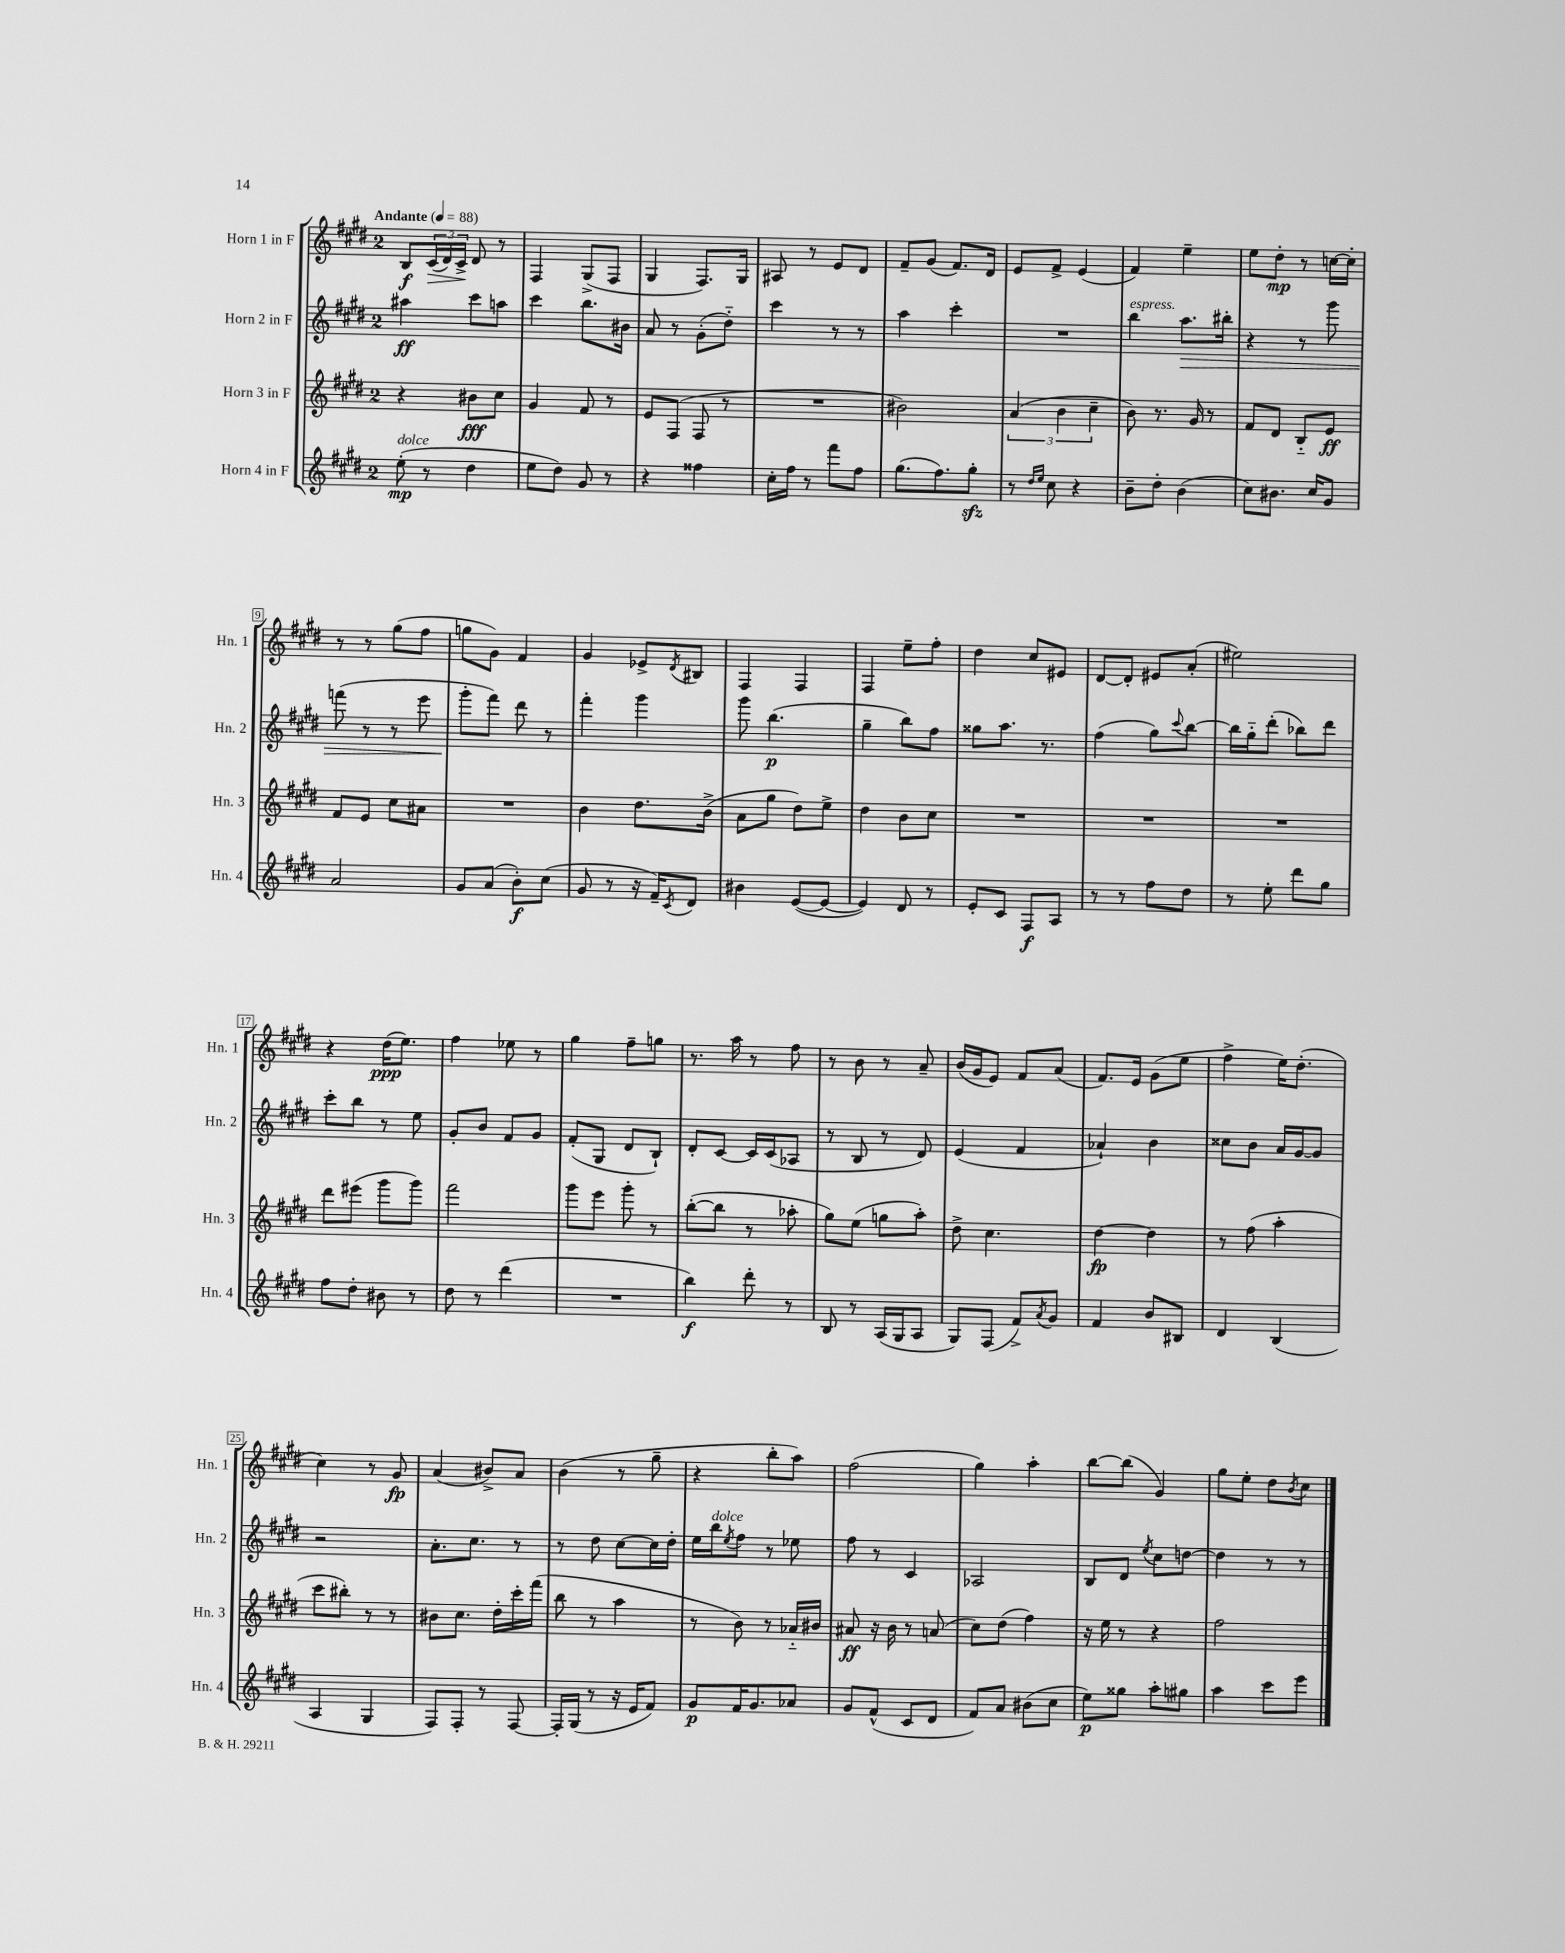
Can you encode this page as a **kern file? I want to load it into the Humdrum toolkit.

**kern	**kern	**kern	**kern
*staff4	*staff3	*staff2	*staff1
*clefG2	*clefG2	*clefG2	*clefG2
*k[f#c#g#d#]	*k[f#c#g#d#]	*k[f#c#g#d#]	*k[f#c#g#d#]
*M2/4	*M2/4	*M2/4	*M2/4
*MM88	*MM88	*MM88	*MM88
(8ee'	4r	4aa#	8B
8r	.	.	(24c#
.	.	.	24d#)
.	.	.	24c#^
4dd#	8b#	8ccc#	8d#
.	8cc#	8aa	8r
=	=	=	=
8ee	4g#	4ccc#	4F#
8dd#)	.	.	.
8g#	8f#	8.bb	(8G#^
8r	8r	.	8F#
.	.	16b#	.
=	=	=	=
4r	8e	8a	4G#
.	(8F#	8r	.
4ff##	8F#	(8g#'	8.F#)
.	8r	8dd#'~)	.
.	.	.	16G#
=	=	=	=
16cc#'	2r	4ccc#	8A#
16ff#	.	.	.
8r	.	.	8r
8fff#	.	8r	8e
8ff#	.	8r	8d#
=	=	=	=
(8.gg#	2b#)	4aa	8f#~
.	.	.	(8g#
8.ff#)	.	.	.
.	.	4ccc#'	8.f#)
8gg#'	.	.	.
.	.	.	16d#
=	=	=	=
8r	(6a	2r	8e
16qqdd#	.	.	.
16qqee	.	.	.
8cc#	.	.	8f#^
.	6b	.	.
4r	.	.	(4e
.	6cc#~	.	.
=	=	=	=
8b~	8b)	4bb	4f#)
8dd#'	8.r	.	.
(4b	.	8.aa	4ee~
.	16g#	.	.
.	8r	.	.
.	.	16bb#'	.
=	=	=	=
8cc#)	8f#	4r	8ee
8.b#	8d#	.	8dd#'
.	8B'~	8r	8r
16cc#	.	.	.
8g#	8e	8ggg#	[16cc
.	.	.	16cc']
=	=	=	=
2a	8f#	(8fff	8r
.	8e	8r	8r
.	8cc#	8r	(8gg#
.	8a#	8eee	8ff#
=	=	=	=
8g#	2r	8ggg#'	8gg
(8a	.	8fff#)	8g#)
8b')	.	8ddd#	4f#
(8cc#	.	8r	.
=	=	=	=
8g#	4b	4fff#'	4g#
8r	.	.	.
16r	8.dd#	4ggg#	8e-^
16f#~)	.	.	.
8qc#	.	.	8qd#
8d#	.	.	8B#
.	(16b^	.	.
=	=	=	=
4b#	8a	8ggg#	4F#
.	8gg#	(4.bb	.
([8e	8dd#)	.	4F#
8e_	8ee^	.	.
=	=	=	=
4e])	4dd#	4gg#~	4F#
8d#	8b	8bb)	8ee~
8r	8cc#	8ff#	8ff#'
=	=	=	=
8e'	2r	8gg##	4dd#
8c#	.	8.aa	.
8F#	.	.	8cc#
.	.	8.r	.
8A	.	.	8e#
=	=	=	=
8r	2r	(4ff#	[8d#
8r	.	.	8d#']
8ff#	.	8gg#)	8e#
.	.	8qqccc#	.
8dd#	.	[8bb	(8a'
=	=	=	=
8r	2r	16bb]	2ee#)
.	.	16gg#'~	.
8ee'	.	(8ddd#'	.
8ddd#	.	8bb-)	.
8gg#	.	8ddd#	.
=	=	=	=
8ff#	8ddd#	8ccc#'	4r
8dd#'	(8eee#	8bb	.
8b#	8ggg#	8r	(16dd#
.	.	.	8.ee)
8r	8ggg#)	8ee	.
=	=	=	=
8dd#	2fff#	8g#'	4ff#
8r	.	8b	.
(4ddd#	.	8f#	8ee-
.	.	8g#	8r
=	=	=	=
2r	8ggg#	(8f#'	4gg#
.	8eee	8G#	.
.	8ggg#'	8d#	8ff#~
.	8r	8B`)	8gg
=	=	=	=
4bb)	([8bb'	8d#'	8.r
.	8bb]	[8c#	.
.	.	.	16aa
8ddd#'	8r	16c#]	8r
.	.	(16c#	.
8r	8aa-'	8A-	8ff#
=	=	=	=
8B	8gg#)	8r	8r
8r	(8ee	8B	8b
(16A	8gg	8r	8r
16G#	.	.	.
8A	8aa')	8d#)	8a~
=	=	=	=
8G#)	8dd#^	(4e	(16b
.	.	.	16g#
(8F#	4.cc#	.	8e)
8f#^)	.	4f#	8f#
8qa	.	.	.
8g#	.	.	(8a
=	=	=	=
4f#	[4dd#	4a-`)	8.f#)
.	.	.	16e
8b	4dd#]	4b	(8g#
8B#	.	.	8ee
=	=	=	=
4d#	8r	8cc##	4ff#^
.	(8ff#	8b	.
(4B	4aa'	16a	16ee)
.	.	[16g#	(8.dd#'
.	.	8g#]	.
=	=	=	=
4A	8ccc#	2r	4cc#)
.	8bb#')	.	.
4G#	8r	.	8r
.	8r	.	8g#
=	=	=	=
8F#)	8b#	8.a'	(4a
8F#'	8.cc#	.	.
.	.	8.cc#	.
8r	.	.	8b#^)
.	16dd#'	.	.
[8F#	16ccc#'	8r	8a
.	(16fff#	.	.
=	=	=	=
16F#']	8bb	8r	(4b
(16G#	.	.	.
8r	8r	8dd#	.
16r	4aa	[8cc#	8r
16e	.	.	.
8f#)	.	16cc#]	8gg#~
.	.	16dd#'	.
=	=	=	=
8g#	8r	16ee	4r
.	.	16bb	.
.	.	8qee	.
16f#	8b)	8ff#	.
8.g#	.	.	.
.	8r	8r	8bb'
8a-	16a-'~	8ee-	8aa)
.	16b#	.	.
=	=	=	=
8g#	8a#	8ff#	(2ff#
(8f#^^	16r	8r	.
.	16b	.	.
8c#	8r	4c#	.
8d#	(8a	.	.
=	=	=	=
8f#)	8cc#)	2A-	4gg#)
8a	(8dd#	.	.
(8b#	4ff#)	.	4aa'
8cc#	.	.	.
=	=	=	=
8ee)	16r	8B	[8bb
.	16ee	.	.
8gg##	8r	8d#	(8bb]
.	.	8qee	.
8aa'	4r	8cc#	4g#)
8gg#	.	[8dd	.
=	=	=	=
4aa	2ff#	4dd]	8gg#
.	.	.	8ee'
8ccc#	.	8r	8dd#
.	.	.	8qb
8eee	.	8r	8cc#
==	==	==	==
*-	*-	*-	*-
